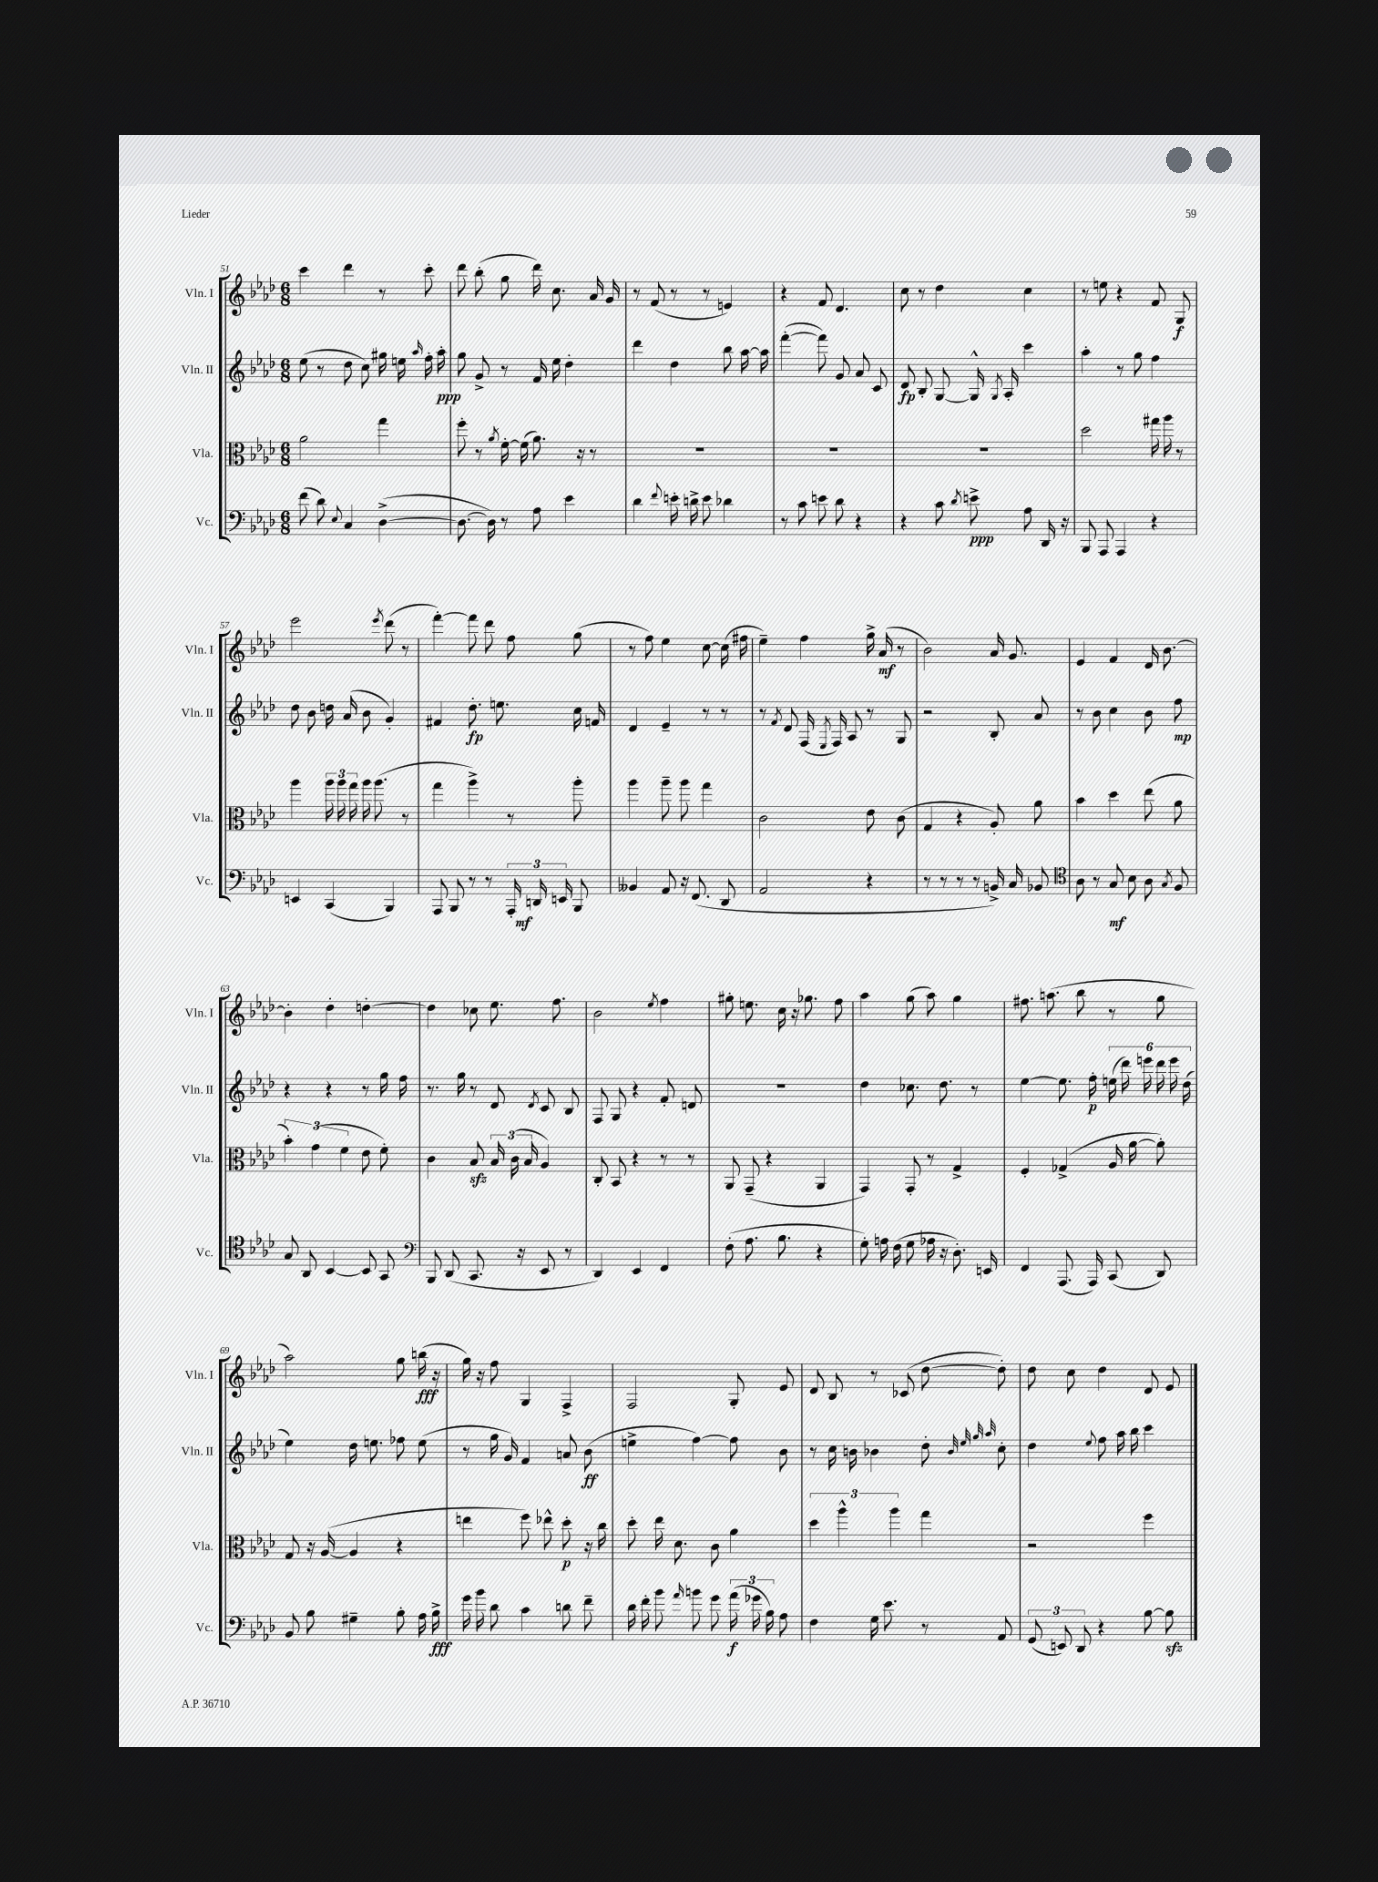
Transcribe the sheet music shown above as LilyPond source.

<<
\new StaffGroup <<
\new Staff = "s0" \with { instrumentName = "Vln. I" shortInstrumentName = "Vln. I" } {
    \clef treble \key aes \major \numericTimeSignature \time 6/8
    \autoBeamOff c'''4 des'''4 r8 c'''8-. |
    des'''8 bes''8-.( g''8 des'''16) c''8. aes'16 g'16 |
    r8 f'8( r8 r8 e'4) |
    r4 f'8 des'4. |
    c''8 r8 des''4 c''4 |
    r8 e''8 r4 f'8 g8\f |
    ees'''2 \acciaccatura { ees'''8 } des'''8( r8 |
    f'''4~-.) f'''8 des'''8 f''8 g''8( |
    r8 f''8) ees''4 c''8~ c''16( fis''16 |
    ees''4--) f''4 g''16-> aes'16\mf( r8 |
    bes'2) aes'16 g'8. |
    ees'4 f'4 des'16 bes'8.~ |
    bes'4-. des''4-. d''4~-. |
    d''4 ces''8 ees''8. f''8. |
    bes'2 \acciaccatura { ees''8 } f''4 |
    gis''8-. e''8. c''16 r16 ges''8. f''8 |
    aes''4 g''8( aes''8) g''4 |
    fis''8. a''8.( bes''8 r8 g''8 |
    aes''2) g''8 b''16\fff( r16 |
    g''16) r16 f''8 g4 f4-> |
    f2 g8-. ees'8 |
    des'8 bes8 r8 ces'8( des''8~ des''8-.) |
    des''8 c''8 des''4 des'8 ees'8 \bar "|." |
}
\new Staff = "s1" \with { instrumentName = "Vln. II" shortInstrumentName = "Vln. II" } {
    \clef treble \key aes \major \numericTimeSignature \time 6/8
    \autoBeamOff ees''8( r8 des''8 c''8) gis''16 e''16 \grace { aes''16 } f''16-. aes''16-.\ppp |
    g''8 g'8-> r8 f'16 ees''16 des''4-. |
    des'''4 des''4 bes''8 aes''16~ aes''16 |
    f'''4~-.( f'''8) g'8 aes'8 c'8 |
    des'8\fp bes8-. g8~ g16-^ \acciaccatura { g8 } aes16-. c'''4 |
    aes''4-. r8 g''8 f''4 |
    des''8 bes'8 d''16 aes'16( bes'8 g'4-.) |
    fis'4 des''8.-.\fp e''8. c''16 f'16 |
    des'4 ees'4-- r8 r8 |
    r8 \acciaccatura { f'8 } des'8 f16( \acciaccatura { ees8 } f16) aes8 r8 g8 |
    r2 bes8-. aes'8 |
    r8 bes'8 c''4 bes'8 f''8\mp |
    r4 r4 r8 g''16 f''16 |
    r8. g''16 r8 des'8 \acciaccatura { des'8 } c'8 bes8 |
    f8 g8 r4 f'8-. d'8 |
    R2. |
    des''4 ces''8. des''8. r8 |
    ees''4~ ees''8. f''16-.\p \tuplet 6/4 { e''16( des'''16) e'''16 des'''16 e'''16 des''16( } |
    ees''4) des''16 e''8. fes''8 e''8( |
    r8 g''16 g'16) f'4 a'8 bes'8\ff( |
    e''4-> f''4~) f''8 bes'8 |
    r8 c''16 b'16 bes'4 des''8-. \grace { bes'32 ees''32 g''32 aes''32 } c''8-. |
    des''4 \appoggiatura { ees''8 } f''8 aes''16 bes''16 c'''4 \bar "|." |
}
\new Staff = "s2" \with { instrumentName = "Vla." shortInstrumentName = "Vla." } {
    \clef alto \key aes \major \numericTimeSignature \time 6/8
    \autoBeamOff aes'2 g''4 |
    f''8-. r8 \acciaccatura { aes'8 } f'16~-. f'16( aes'8.) r16 r8 |
    R2. |
    R2. |
    R2. |
    des''2 gis''16 aes''16 r8 |
    aes''4 \tuplet 3/2 { aes''16 aes''16 g''16 } aes''16 aes''8.( r8 |
    g''4 aes''4->) r8 aes''8-. |
    aes''4 aes''8-- aes''8 g''4 |
    c'2 ees'8 c'8( |
    g4 r4 aes8-.) aes'8 |
    bes'4 des''4 ees''8( aes'8 |
    \tuplet 3/2 { bes'4-.) g'4( f'4 } ees'8 f'8-.) |
    c'4 bes8\sfz \tuplet 3/2 { bes16 c'16( bes16 } aes4) |
    c8-. bes,8 r4 r8 r8 |
    aes,8 g,8--( r4 aes,4 |
    g,4) g,8-. r8 g4-> |
    f4-. ges4->( aes16 aes'16~ aes'8-.) |
    g8 r16 aes16~( aes4 r4 |
    e''4 f''8) ees''8-^ des''8-.\p r16 c''16 |
    des''8-. ees''16 des'8. c'8 aes'4 |
    \tuplet 3/2 { des''4 aes''4-^ aes''4 } g''4 |
    r2 f''4 \bar "|." |
}
\new Staff = "s3" \with { instrumentName = "Vc." shortInstrumentName = "Vc." } {
    \clef bass \key aes \major \numericTimeSignature \time 6/8
    \autoBeamOff f'8( des'8) \appoggiatura { ees8 } c4 des4~->( |
    des8.~ des16) r8 aes8 ees'4 |
    des'4 \appoggiatura { f'8 } e'16-. d'16-> e'8 des'4 |
    r8 c'8 e'8 des'8 r4 |
    r4 c'8 \acciaccatura { des'8 } e'8->\ppp aes8 des,16 r16 |
    bes,,8 aes,,8 aes,,4 r4 |
    e,4 c,4( bes,,4) |
    aes,,8 bes,,8 r8 r8 \tuplet 3/2 { aes,,16-. d,16\mf e,16 } bes,,8 |
    beses,4 aes,8 r16 f,8.( des,8 |
    aes,2 r4 |
    r8 r8 r8 r8 b,16->) c16 bes,8 |
    \clef tenor aes8 r8 g8\mf bes8 aes8 \acciaccatura { g8 } f8 |
    g8 aes,8 bes,4~ bes,8 g,8 |
    \clef bass bes,,8 des,8( c,8. r16 ees,8 r8 |
    des,4) ees,4 f,4 |
    f8-.( aes8. bes8. r4 |
    g8-.) a16 f16( g8 aes16 r16 des8.-.) e,16 |
    f,4 aes,,8.( aes,,16) c,8( des,8) |
    bes,8 bes8 gis4-- bes8-. aes16 bes16->\fff |
    g'16 bes'16 des'8 c'4 d'8 f'8-- |
    des'16 f'16-. bes'8 \grace { aes'16 } b'8 g'8 \tuplet 3/2 { aes'16\f( ges'16 bes16) } aes8 |
    f4 g16 ees'8. r8 aes,8 |
    \tuplet 3/2 { g,8( e,8) des,8 } r4 bes8~ bes8\sfz \bar "|." |
}
>>
>>
\layout { \context { \Score currentBarNumber = #51 } }
